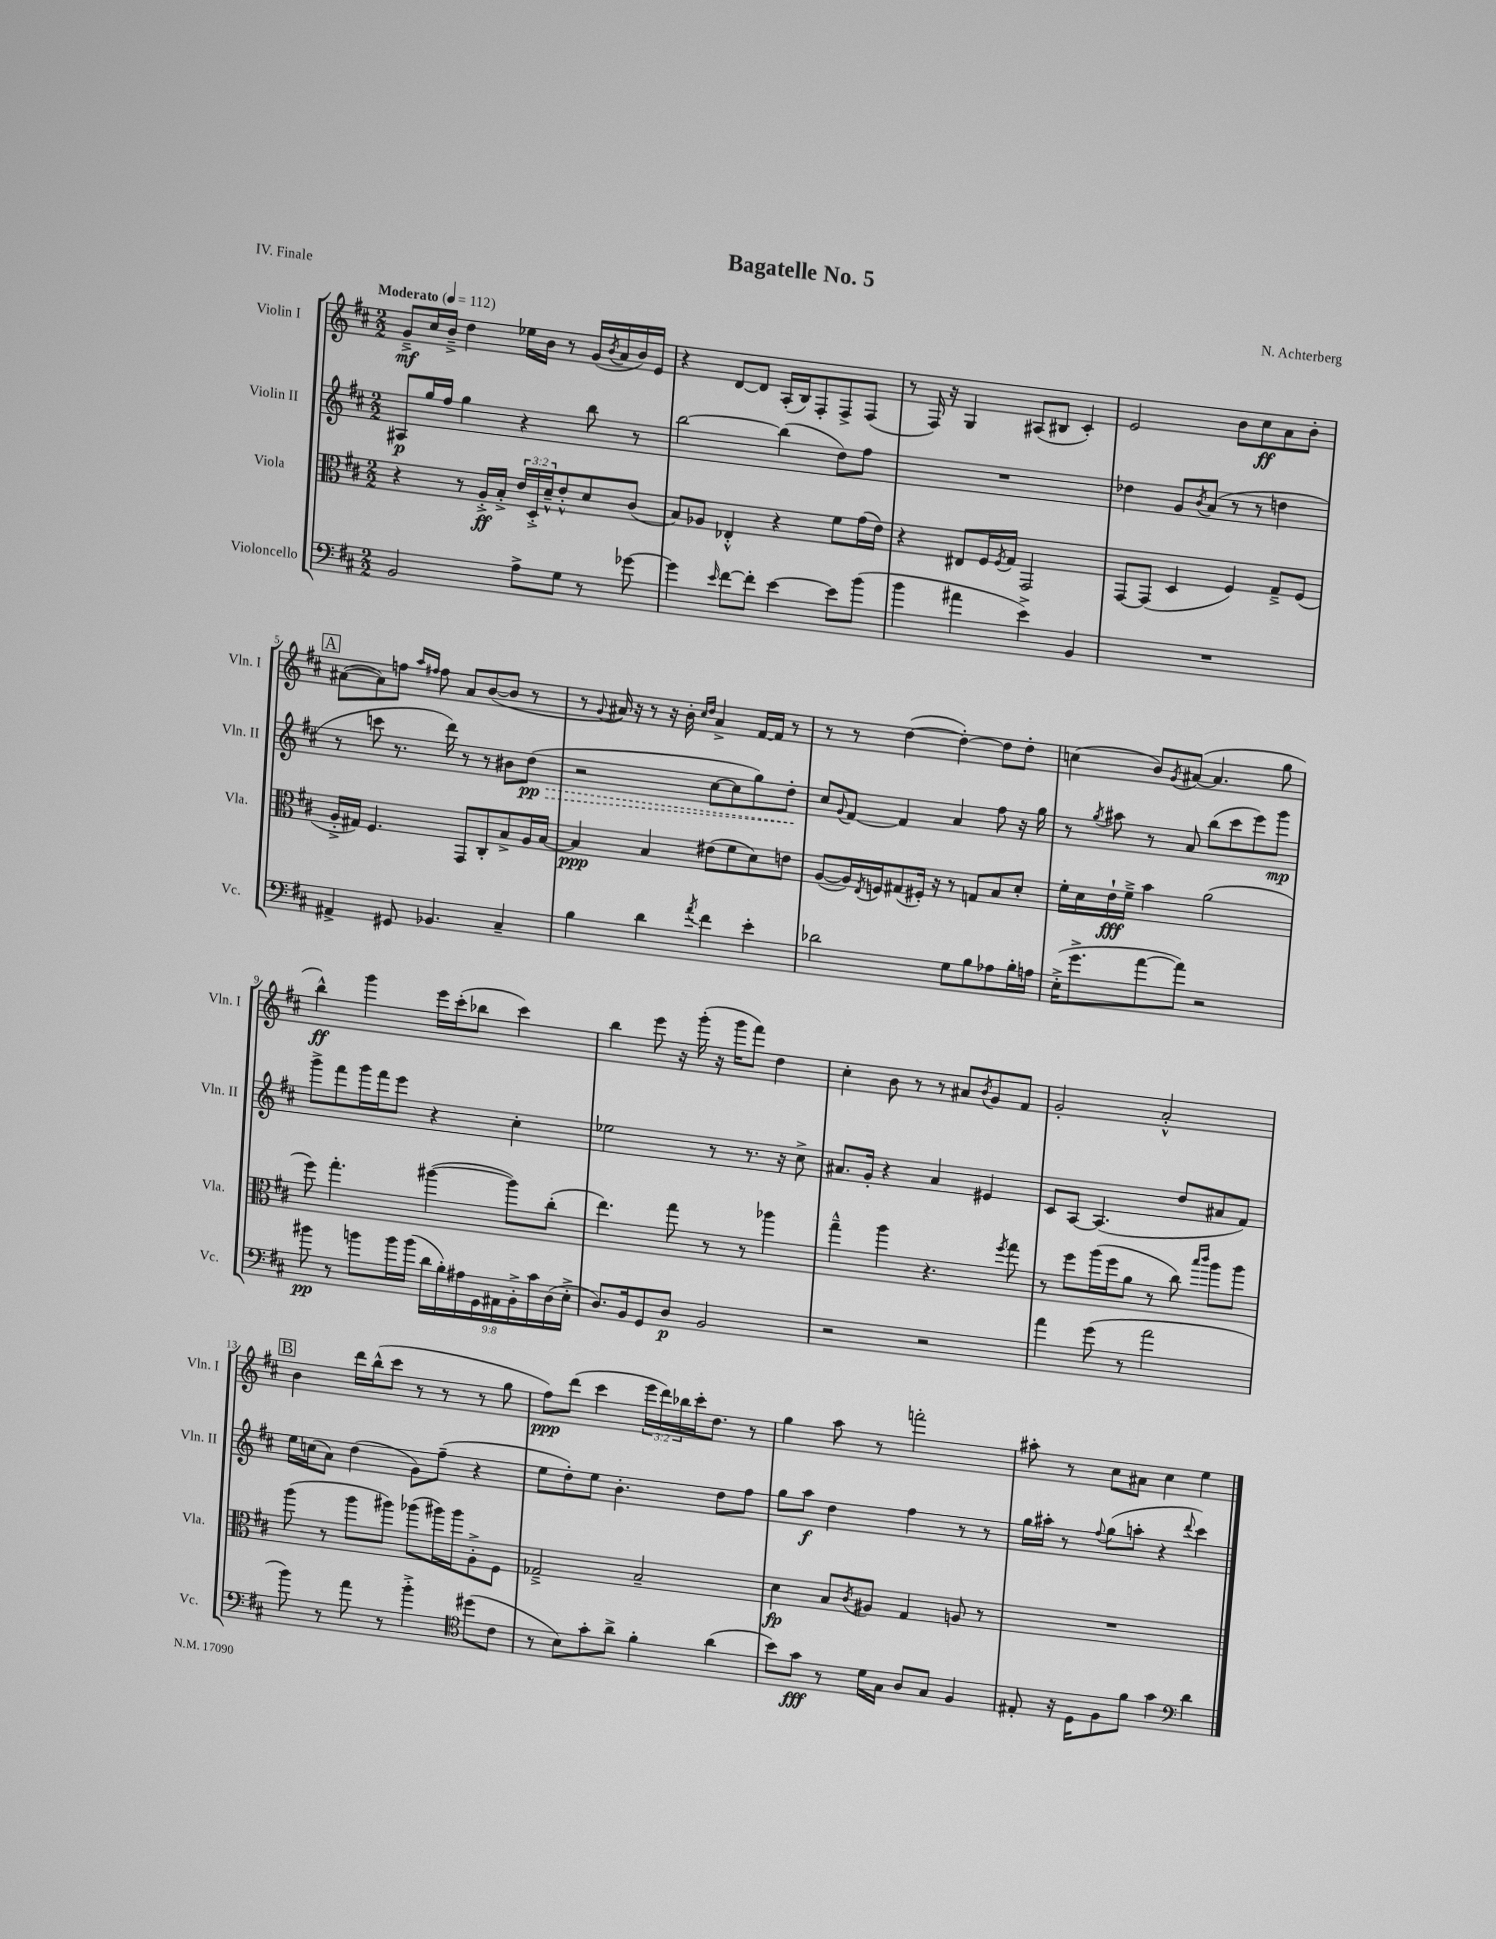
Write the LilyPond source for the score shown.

\header { title = "Bagatelle No. 5" composer = "N. Achterberg" piece = "IV. Finale" }
<<
\new StaffGroup <<
\new Staff = "s0" \with { instrumentName = "Violin I" shortInstrumentName = "Vln. I" } {
    \clef treble \key d \major \numericTimeSignature \time 2/2 \override Staff.TupletNumber.text = #tuplet-number::calc-fraction-text \tempo "Moderato" 4 = 112
    g'8--->\mf cis''16 b'16---> d''4 ees''16 b'16 r8 g'16( \acciaccatura { b'8 } a'16 b'16) e'16 |
    r4 d'8~ d'8 a16-.( b16) fis8-. fis8-> fis8( |
    r8 fis16) r16 g4 ais8( bis8 cis'4-.) |
    e'2 b'8 cis''8\ff a'8 b'8-. |
    \mark \markup { \box "A" } ais'8~( ais'8) f''8 \grace { a''16 fis''16 } fis''8 ais'8 b'8~( b'8 r8 |
    r8 \appoggiatura { g'8 } ais'16) r16 r8 r16 b'16-. \grace { cis''16 d''16 } ais'4-> fis'16~ fis'16 r8 |
    r8 r8 d''4~( d''4~-.) d''8 d''8-. |
    c''4( b'8) \acciaccatura { g'8 } ais'8~( ais'4. g''8 |
    b''4-^\ff) g'''4 e'''16 cis'''16-.( bes''8 cis'''4) |
    b''4 e'''8 r16 g'''16-.( r16 g'''16 fis'''8) d''4 |
    cis''4-. b'8 r8 r8 ais'8 \acciaccatura { b'8 } g'8 fis'8 |
    g'2-. a'2-.-^ |
    \mark \markup { \box "B" } b'4 d'''16 b''16-^( cis'''8 r8 r8 r8 g''8 |
    fis''8\ppp) d'''8( cis'''4 \tuplet 3/2 { e'''16 d'''16) bes''16 } cis'''16-. d''8. r8 |
    g''4 a''8 r8 f'''2-. |
    ais''8-. r8 cis''8 ais'8 cis''4 e''4 \bar "|." |
}
\new Staff = "s1" \with { instrumentName = "Violin II" shortInstrumentName = "Vln. II" } {
    \clef treble \key d \major \numericTimeSignature \time 2/2
    ais8\p g''16 fis''16 g''4 r4 b''8 r8 |
    b''2~ b''4( d''8) fis''8 |
    R1 |
    des''4 g'8 \acciaccatura { b'8 } a'8( r8 r8 d''4 |
    \mark \markup { \box "A" } r8 c'''8 r8. d'''16) r8 r8 bis'8 \once \override Hairpin.style = #'dashed-line d''8\pp\>( |
    r2 cis''8~ cis''8 g''8) d''8-.\! |
    cis''8 \appoggiatura { g'8 } fis'8~ fis'4 a'4 fis''8 r16 g''16 |
    r8 \acciaccatura { g''8 } ais''8 r8 a'8 b''8( cis'''8 e'''8) g'''8\mp |
    g'''8-> fis'''8 g'''16 fis'''16 e'''8 r4 cis''4-. |
    ees''2 r8 r8. r16 cis''8-> |
    ais'8. g'16-. r4 ais'4 eis'4 |
    cis'8 a8~ a4.( d''8 ais'8 fis'8) |
    \mark \markup { \box "B" } e''16 c''16( a'8) d''4( g'8) fis''8--( r4 |
    e''8 d''8-.) e''8 b'4.-. d''8 fis''8 |
    g''8 a''8\f d''4 fis''4 r8 r8 |
    g''16 ais''16-. r8 \appoggiatura { fis''8 } g''8( a''8-. r4 \appoggiatura { d'''8 } cis'''4) \bar "|." |
}
\new Staff = "s2" \with { instrumentName = "Viola" shortInstrumentName = "Vla." } {
    \clef alto \key d \major \numericTimeSignature \time 2/2 \override Staff.TupletNumber.text = #tuplet-number::calc-fraction-text
    r4 r8 a16-.->\ff b16-.-> \tuplet 3/2 { e'16 d16-.-> d'16---^ } e'8-.-^ d'8 cis'8( |
    b8) aes8 ees4-.-^ r4 fis'8 g'16( e'16) |
    r4 eis8 fis16 \acciaccatura { fis8 } g16 g,2 |
    g,8~ g,8( d4 fis4) g8---> fis8( |
    \mark \markup { \box "A" } a16-.-> gis16) fis4. g,8 cis8-. b8-> a16 b16~ |
    b4\ppp b4 eis'8( fis'8 d'8) e'8 |
    a8~( a16) \acciaccatura { e8 } f16 gis8( fis16-.) r16 r8 g8 b8 d'8-. |
    fis'16-. d'16 e'16-!\fff fis'16---> b'4 a'2( |
    fis''8) g''4.-. ais''4~( ais''8) cis''8-.( |
    e''4.) g''8 r8 r8 aes''4 |
    g''4---^ a''4 r4. \acciaccatura { fis''8 } g''8 |
    r8 fis''8 a''16( fis''16 a'8 r8 cis''8) \grace { b''16 cis'''16 } a''8 a''8 |
    \mark \markup { \box "B" } a''8( r8 a''8 ais''8) aes''8( ais''16) ais''16 a8-.-> fis8 |
    ges2---> b2-- |
    d'4\fp b8 \acciaccatura { cis'8 } ais8 g4 a8 r8 |
    R1 \bar "|." |
}
\new Staff = "s3" \with { instrumentName = "Violoncello" shortInstrumentName = "Vc." } {
    \clef bass \key d \major \numericTimeSignature \time 2/2 \override Staff.TupletNumber.text = #tuplet-number::calc-fraction-text
    b,2 a8-> g8 r8 ges'8~ |
    ges'4 \grace { e'16 } fis'8~ fis'8-. e'4~ e'8 b'8( |
    b'4 ais'4 e'4->) b,4 |
    R1 |
    \mark \markup { \box "A" } ais,4-> gis,8 bes,4. cis4-- |
    b4 d'4 \acciaccatura { a'8 } fis'4 e'4-. |
    des'2 g8 b8 aes8 b16-. a16 |
    e16-.->( g'8.-> a'8~ a'8) r2 |
    bis'8\pp r8 b'8 b'16 b'16( \tuplet 9/8 { d'16 b16-.) ais16 g,16 ais,16 b,16-.-> cis'16 d16( e16-.-> } |
    d8.) b,16 g,8 d8\p b,2 |
    r2 r2 |
    a'4 g'8( r8 a'2 |
    \mark \markup { \box "B" } b'8) r8 a'8 r8 b'4-.-> \clef tenor dis''8( cis'8 |
    r8 b8) g'8-. a'8-> fis'4-. a'4( |
    b'8) g'8\fff r8 d'16 g16 a8 g8 fis4 |
    eis8-. r16 d16 fis8 fis'8 g'4 \clef bass d'4 \bar "|." |
}
>>
>>
